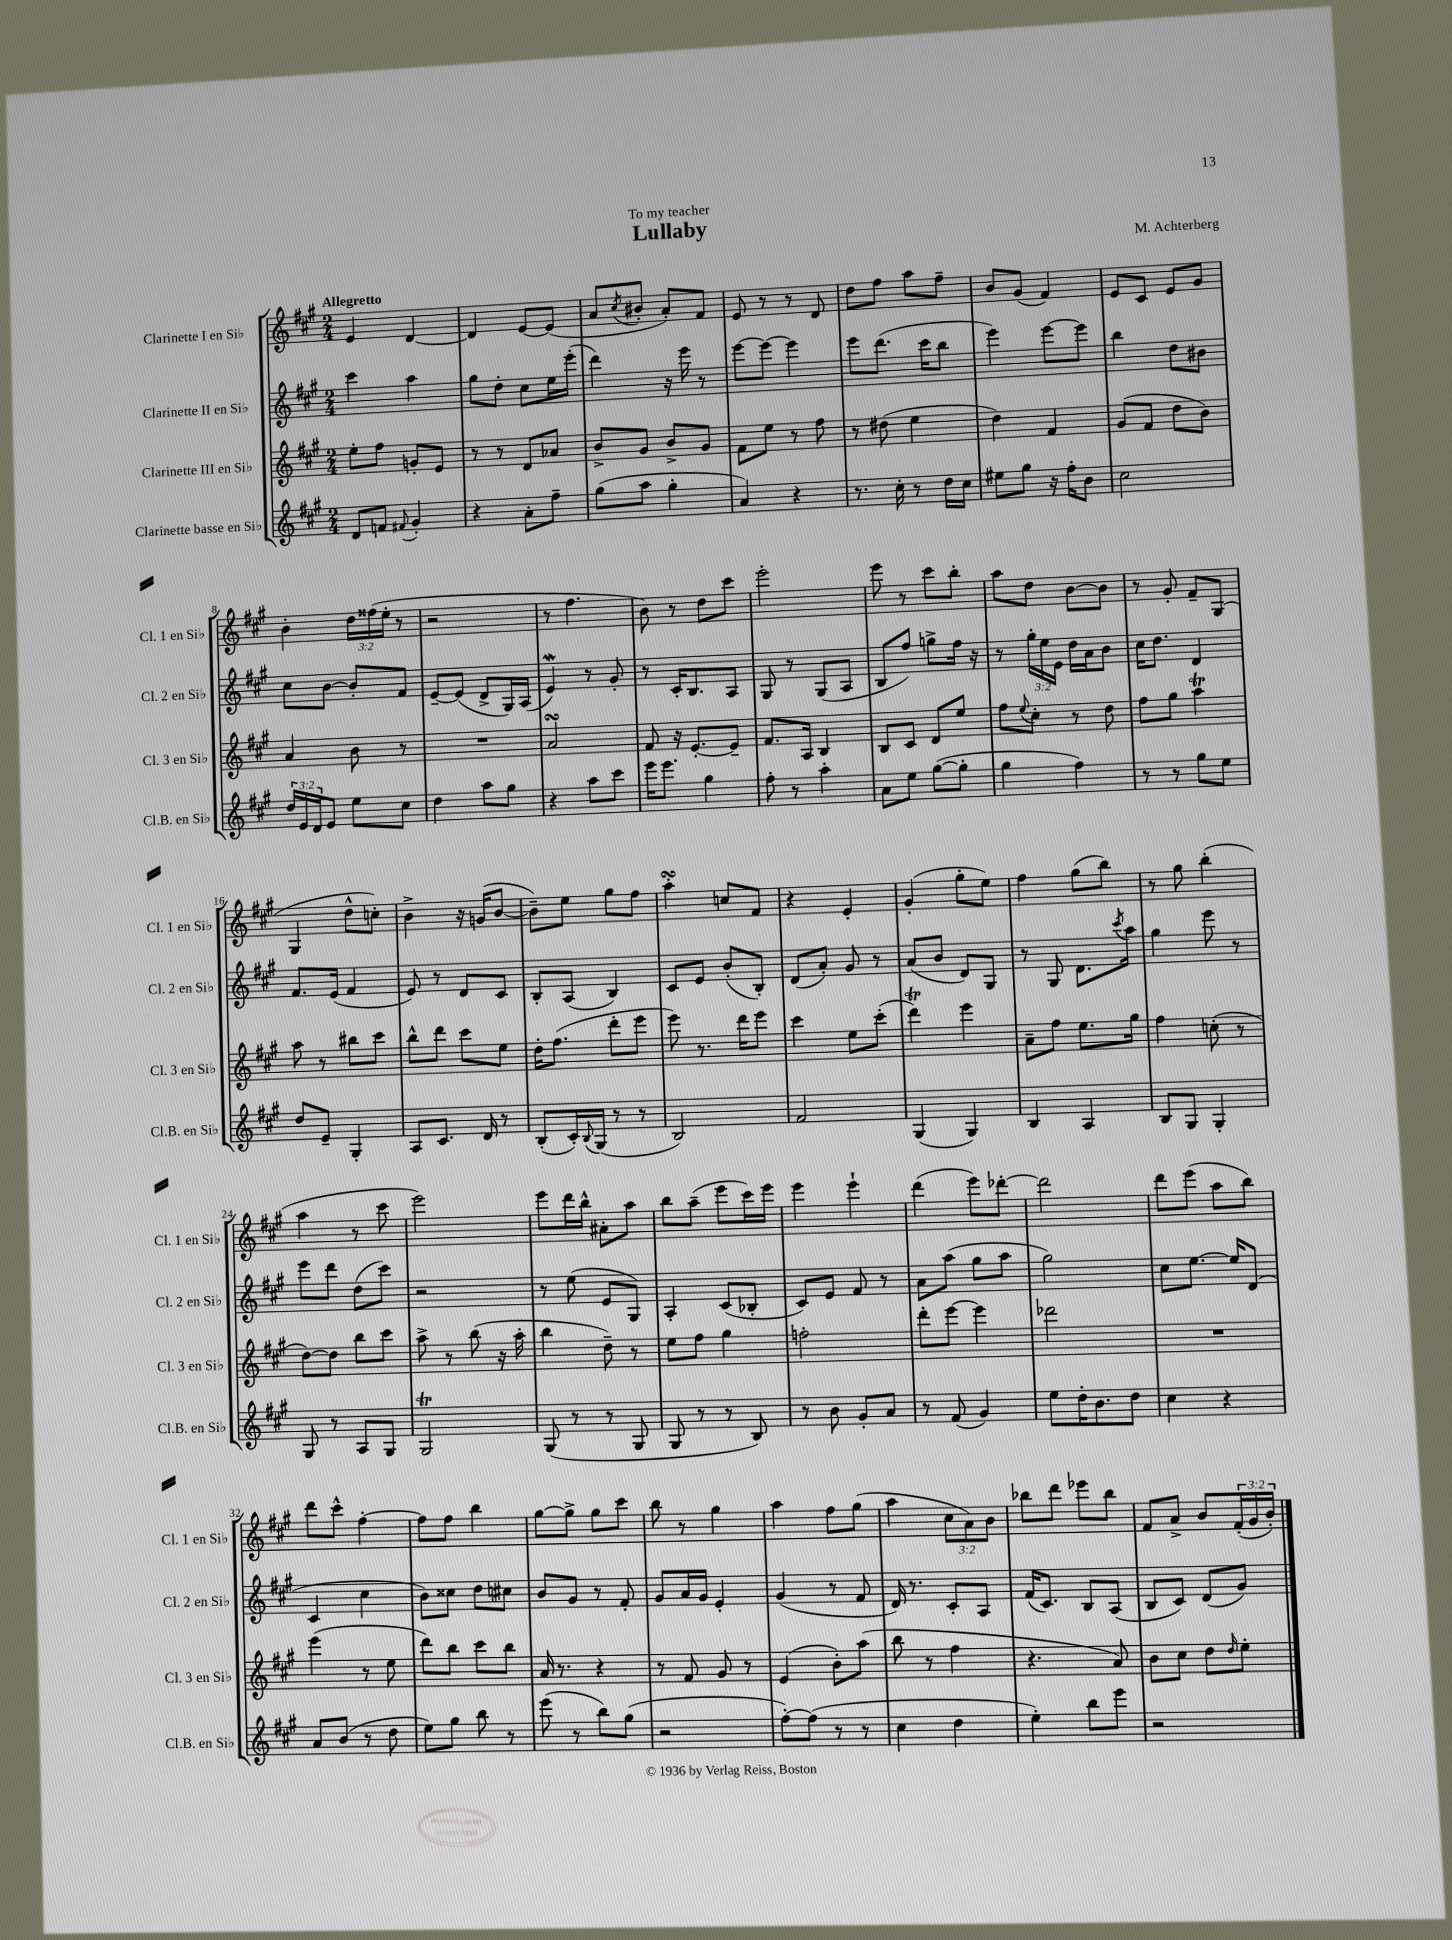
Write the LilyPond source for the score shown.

\header { title = "Lullaby" composer = "M. Achterberg" dedication = "To my teacher" }
<<
\new StaffGroup <<
\new Staff = "s0" \with { instrumentName = "Clarinette I en Sib" shortInstrumentName = "Cl. 1 en Sib" } {
    \clef treble \key a \major \numericTimeSignature \time 2/4 \override Staff.TupletNumber.text = #tuplet-number::calc-fraction-text \tempo "Allegretto"
    e'4 d'4~ |
    d'4 e'8~ e'8( |
    a'8 \acciaccatura { cis''8 } bis'8-. a'8-.) fis'8 |
    e'8 r8 r8 d'8 |
    d''8 fis''8 a''8 fis''8-- |
    b'8 gis'8( fis'4) |
    e'8 cis'8 e'8 gis'8 |
    b'4-. \tuplet 3/2 { d''16 fisis''16( e''16-. } r8 |
    r2 |
    r8 fis''4. |
    b'8) r8 d''8 cis'''8 |
    e'''2-. |
    e'''8 r8 cis'''8 b''8-. |
    a''8 d''8 b'8~ b'8 |
    r8 gis'8-. fis'8-- gis8( |
    gis4 d''8-^ c''8-.) |
    b'4-> r16 g'16( b'8~ |
    b'8--) e''8 gis''8 fis''8 |
    a''4-.\turn c''8 fis'8 |
    r4 e'4-. |
    gis'4-.( gis''8-. e''8) |
    fis''4 gis''8( b''8) |
    r8 gis''8 b''4-.( |
    a''4 r8 cis'''8 |
    e'''2) |
    e'''8 d'''16 b''16-^ ais'8-. a''8 |
    b''8 a''8--( e'''8 cis'''16) e'''16 |
    e'''4 e'''4-! |
    d'''4( e'''8) des'''8~-. |
    des'''2 |
    d'''8 e'''8( a''8 b''8) |
    d'''8 cis'''8-^ fis''4~-. |
    fis''8 fis''8 b''4 |
    gis''8~ gis''8-> gis''8 cis'''8 |
    b''8 r8 gis''4 |
    a''4 fis''8 gis''8( |
    a''4 \tuplet 3/2 { cis''8 a'8) b'8 } |
    bes''8 d'''8 ees'''8 bes''8 |
    fis'8 a'8-> b'8 \tuplet 3/2 { fis'16-.( gis'16 b'16-.) } \bar "|." |
}
\new Staff = "s1" \with { instrumentName = "Clarinette II en Sib" shortInstrumentName = "Cl. 2 en Sib" } {
    \clef treble \key a \major \numericTimeSignature \time 2/4 \override Staff.TupletNumber.text = #tuplet-number::calc-fraction-text
    cis'''4 a''4 |
    gis''8 d''8-. cis''8 e''16 e'''16-.( |
    d'''4) r16 e'''16 r8 |
    e'''8~ e'''8~ e'''4 |
    e'''8 d'''8.( cis'''16 b''8 |
    e'''4) e'''8~ e'''8 |
    b''4 d''8 bis'8 |
    cis''8 b'8~ b'8-. fis'8 |
    e'8~-- e'8( d'8-> gis16) a16( |
    e'4\mordent) r8 gis'8-. |
    r8 cis'16-. b8. a8 |
    gis8 r8 gis8( a8 |
    b8 fis''8) g''8-> fis''16 r16 |
    r8 \tuplet 3/2 { gis''16-. e''16 e'16 } d''16 a'16 b'8 |
    cis''16 d''8. d'4 |
    fis'8. e'16( fis'4 |
    e'8) r8 d'8 cis'8 |
    b8-. a8( b4) |
    cis'8 e'8 b'8-.( b8-.) |
    d'8( a'8-.) gis'8 r8 |
    a'8( b'8 d'8) gis8 |
    r8 gis8 d'8. \acciaccatura { cis'''8 } a''16 |
    gis''4 e'''8 r8 |
    e'''8 d'''8 d''8( cis'''8) |
    r2 |
    r8 e''8( e'8 gis8) |
    a4-. cis'8( bes8-. |
    cis'8) e'8 fis'8 r8 |
    a'8 a''8( gis''8 a''8 |
    gis''2) |
    cis''8 e''8.~ e''16 d'8( |
    cis'4 cis''4 |
    b'8) cisis''8 d''8 cis''8 |
    b'8 gis'8 r8 fis'8-. |
    gis'8 a'16 gis'16 e'4-. |
    gis'4( r8 fis'8 |
    d'16) r8. cis'8-. a8 |
    fis'16( cis'8.) b8 a8( |
    b8 cis'8) d'8( gis'8) \bar "|." |
}
\new Staff = "s2" \with { instrumentName = "Clarinette III en Sib" shortInstrumentName = "Cl. 3 en Sib" } {
    \clef treble \key a \major \numericTimeSignature \time 2/4
    e''8-. fis''8 g'8-. e'8 |
    r8 r8 d'8 aes'8 |
    b'8-> gis'8 b'8-> gis'8 |
    fis'8 e''8 r8 fis''8 |
    r8 dis''8( e''4 |
    d''4) fis'4 |
    gis'8( fis'8 d''8 b'8) |
    a'4 b'8 r8 |
    R2 |
    a'2\turn |
    fis'8 r16 e'8.~-. e'8-- |
    fis'8. a16 b4 |
    b8 cis'8 d'8 e''8 |
    fis''8 \appoggiatura { e''8 } cis''8-. r8 d''8 |
    fis''8 gis''8 a''4\trill |
    a''8 r8 bis''8 cis'''8 |
    b''8-^ d'''8 cis'''8 e''8 |
    d''16-. fis''8.( d'''8-. e'''8 |
    e'''8) r8. d'''16 e'''8 |
    cis'''4 e''8 cis'''8-.( |
    d'''4\trill) e'''4 |
    a'8-- fis''8 e''8. gis''16 |
    fis''4 c''8-.( r8 |
    d''8~) d''8 b''8 cis'''8 |
    a''8-> r8 b''8( r16 a''16-. |
    b''4 d''8--) r8 |
    e''8 fis''8 gis''4 |
    f''2-. |
    d'''8-. e'''8~ e'''4 |
    des'''2 |
    R2 |
    e'''4( r8 e''8 |
    d'''8) b''8 cis'''8 b''8 |
    a'16 r8. r4 |
    r8 fis'8 gis'8 r8 |
    e'4( b'8-.) a''8( |
    b''8 r8 fis''4 |
    r4. a'8) |
    b'8 cis''8 d''8 \grace { d''16 } e''8-. \bar "|." |
}
\new Staff = "s3" \with { instrumentName = "Clarinette basse en Sib" shortInstrumentName = "Cl.B. en Sib" } {
    \clef treble \key a \major \numericTimeSignature \time 2/4 \override Staff.TupletNumber.text = #tuplet-number::calc-fraction-text
    d'8 f'8 \appoggiatura { fis'8 } gis'4-. |
    r4 a'8-. fis''8-- |
    gis''8( a''8 gis''4-. |
    a'4) r4 |
    r8. cis''16-. r8 d''16 cis''16 |
    eis''8 gis''8 r16 fis''16-. b'8 |
    cis''2 |
    \tuplet 3/2 { d''16 e'16 d'16 } e'8 e''8 cis''8 |
    d''4 a''8 gis''8 |
    r4 a''8 cis'''8 |
    e'''16 e'''8. gis''4 |
    fis''8-. r8 a''4-. |
    a'8 e''8 gis''8~( gis''8-. |
    gis''4 fis''4) |
    r8 r8 gis''8 e''8 |
    d''8 e'8-- gis4-. |
    a8 cis'8. d'16 r8 |
    b8-.( cis'16-.) \appoggiatura { b8 } gis16( r8 r8 |
    b2) |
    fis'2 |
    gis4( gis4) |
    b4 a4 |
    b8 gis8 gis4-. |
    gis8 r8 a8 gis8 |
    gis2\trill |
    gis8( r8 r8 gis8 |
    gis8 r8 r8 b8) |
    r8 b'8 gis'8-. a'8 |
    r8 fis'8( gis'4) |
    e''8 d''16-. b'8. d''8 |
    cis''4 r4 |
    a'8 b'8( r8 d''8 |
    e''8) gis''8 b''8 r8 |
    e'''8( r8 b''8) gis''8( |
    r2 |
    fis''8~-.) fis''8( r8 r8 |
    cis''4 d''4 |
    e''4-.) b''8 e'''8 |
    r2 \bar "|." |
}
>>
>>
